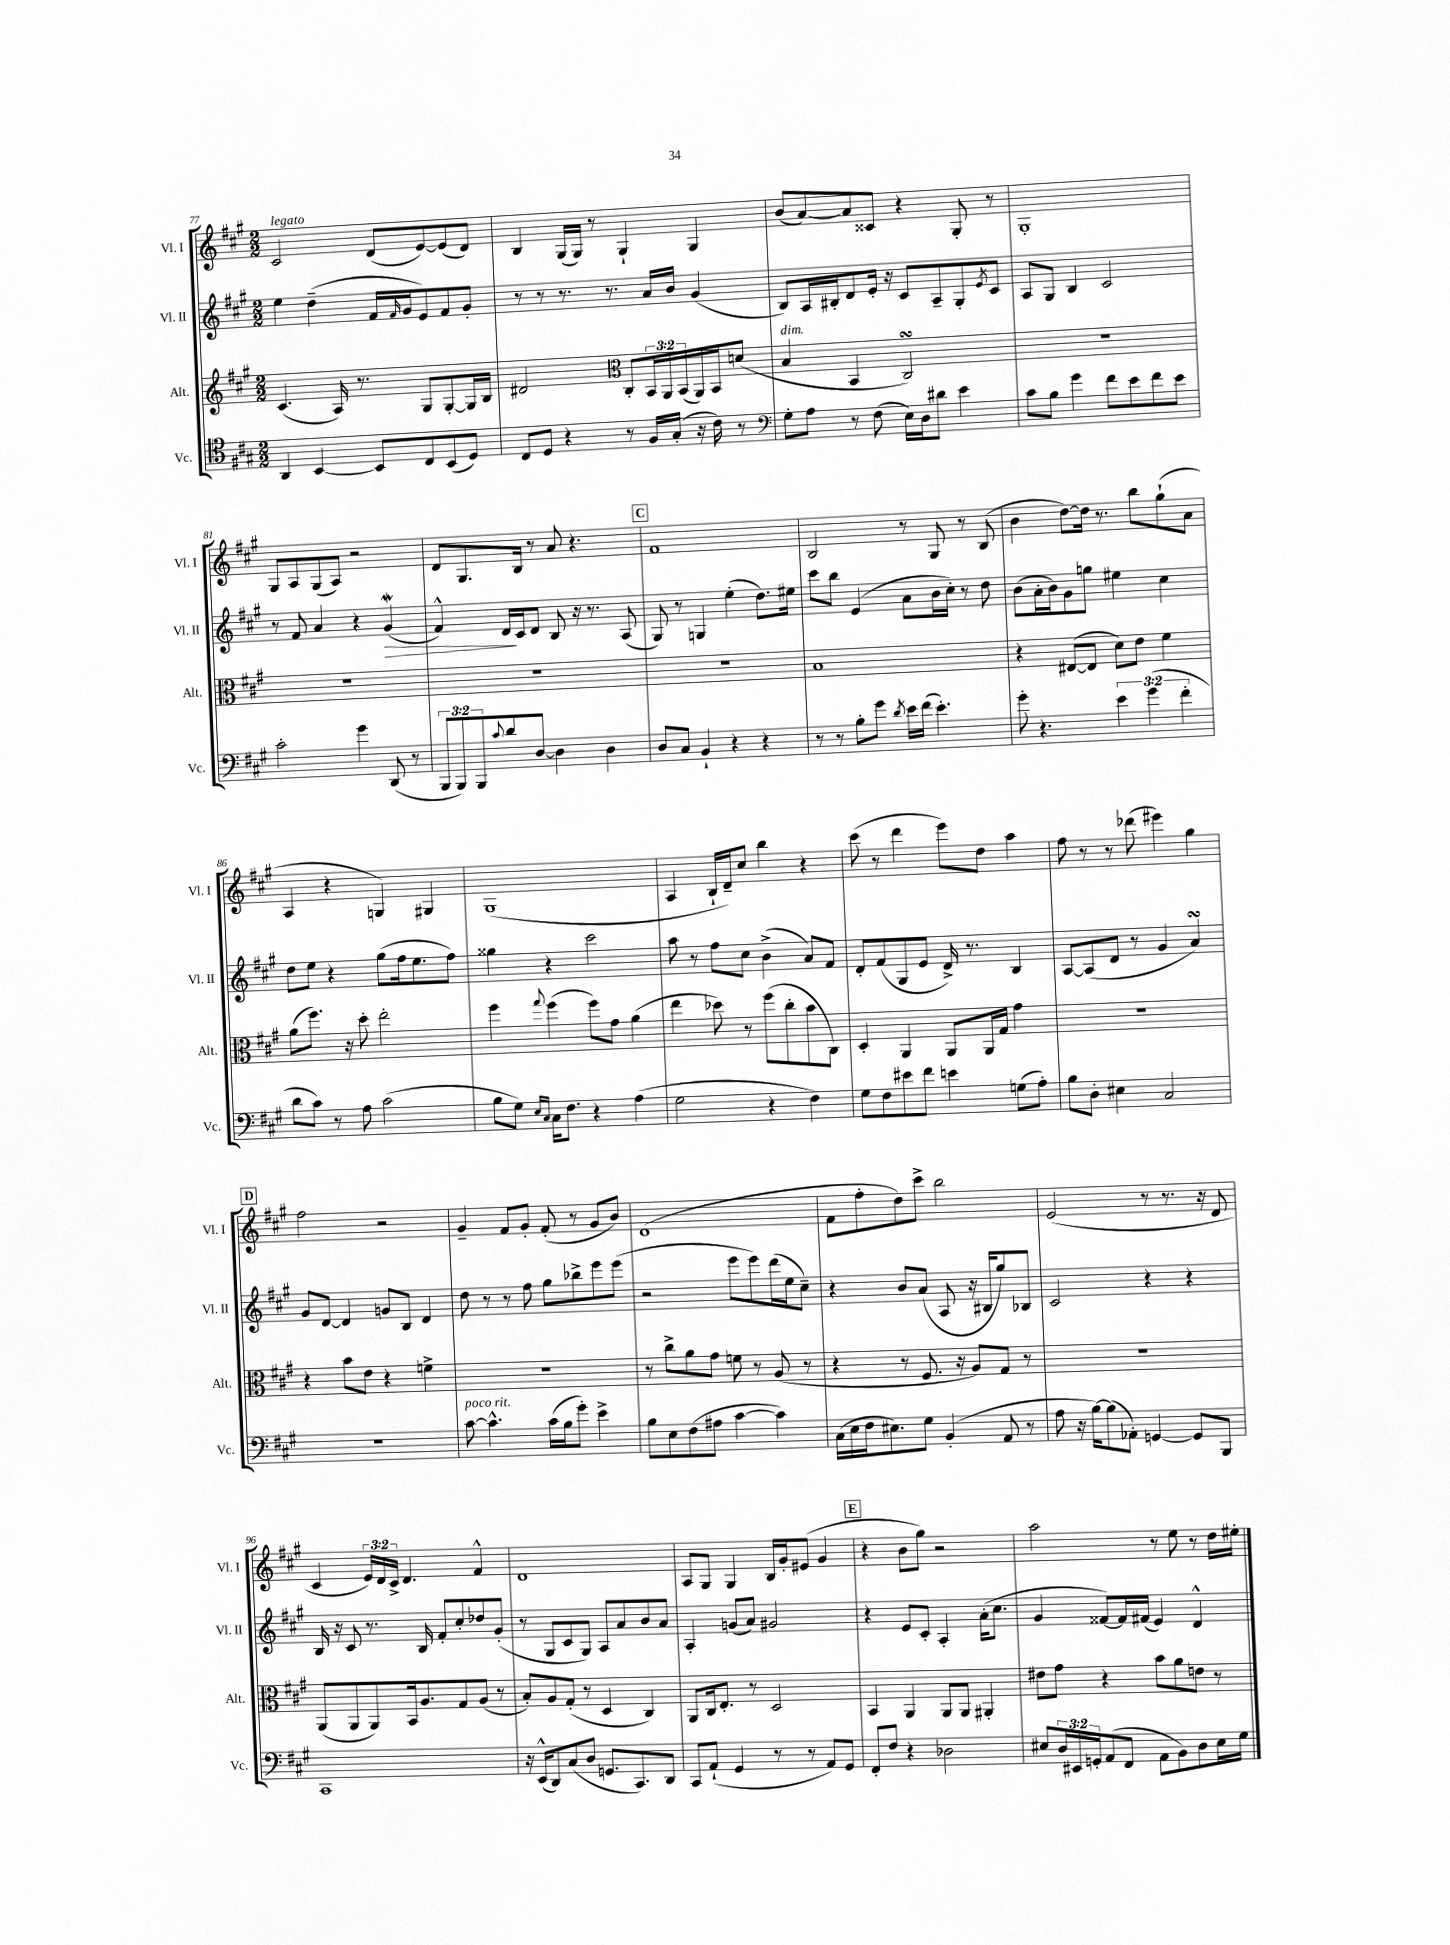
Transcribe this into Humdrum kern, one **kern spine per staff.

**kern	**kern	**kern	**dynam	**kern
*part4	*part3	*part2	*part2	*part1
*staff4	*staff3	*staff2	*staff2	*staff1
*I"Vc.	*I"Alt.	*I"Vl. II	*	*I"Vl. I
*I'Vc.	*I'Alt.	*I'Vl. II	*	*I'Vl. I
*clefC4	*clefG2	*clefG2	*	*clefG2
*k[f#c#g#]	*k[f#c#g#]	*k[f#c#g#]	*	*k[f#c#g#]
*M2/2	*M2/2	*M2/2	*	*M2/2
=77	=77	=77	=77	=77
!	!	!	!	!LO:TX:a:i:t=legato
4AA/	(4.c#/	4ee\	.	2c#/
[4BB/	.	(4dd~\	.	.
.	16A/)	.	.	.
.	8.r	.	.	.
8BB/L]	.	16f#/LL	.	(8d/L
.	.	16qqf#/	.	.
.	.	16g#/J	.	.
8C#/	8G#/L	8e/)	.	[8e/)
(8BB/	[8G#'/	8f#/	.	(8e/]
8D/J)	16G#/L]	8g#'/J	.	8d/J)
.	16B/JJ	.	.	.
=78	=78	=78	=78	=78
8C#/L	2d#X/	8r	.	4B/
8D/J	.	8r	.	.
4r	.	8.r	.	(16G#/LL
.	.	.	.	16G#/JJ)
.	.	.	.	8r
.	.	8.r	.	.
*	*clefC3	*	*	*
8r	8C#'/L	.	.	4G#`/
16F#/LL	24BB/L	16a/LL	.	.
.	24AA/	.	.	.
(16G#'/JJ	.	16b/JJ	.	.
.	(24BB/	.	.	.
16r	16AA/)	(4g#/	.	4G#/
16c#\)	16BB/J	.	.	.
8r	(8dn/J	.	.	.
=79	=79	=79	=79	=79
*clefF4	*	*	*	*
!	!LO:TX:a:i:t=dim.	!	!	!
8G#'\L	4B/	8B/L)	.	(8b/L
8A\J	.	16A/L	.	[8a/)
.	.	16B#X'/J	.	.
8r	4BB/	8d/	.	8a/]
(8F#\	.	16e'/Jk	.	8c##X/J
.	.	16r	.	.
16E\LL)	2C#sSsS/)	8c#/L	.	4r
16D\J	.	.	.	.
8d#X\J	.	8A~/	.	.
4e\	.	8G#'/	.	8G#'/
.	.	8qe/	.	.
.	.	8c#/J	.	8r
=80	=80	=80	=80	=80
8c#\L	1r	8A/L	.	1G#'
8B\J	.	8G#/J	.	.
4g#\	.	4B/	.	.
8f#\L	.	2c#/	.	.
8e\	.	.	.	.
8f#\	.	.	.	.
8e\J	.	.	.	.
!!LO:LB:g=z
=81	=81	=81	=81	=81
2c#'\	1r	8r	.	8G#/L
.	.	8f#/	.	8A/
.	.	4a/	.	(8G#/
.	.	.	.	8A/J)
4g#\	.	4r	.	2r
!	!	!	!LO:HP:b	!
(8DD/	.	(4g#W/	>	.
8r	.	.	.	.
=82	=82	=82	=82	=82
12BBB/L	1r	4f#^^/)	.	8d/L
12BBB/)	.	.	.	.
.	.	.	.	8.G#/
12BBB/	.	.	.	.
8qqc#/	.	.	.	.
8d/	.	16d/LL	.	.
.	.	16c#/J	]	16B/Jk
[8D/J	.	8d/J	.	8r
4D\]	.	8B/	.	8a/
.	.	16r	.	4.r
.	.	8.r	.	.
4D\	.	.	.	.
.	.	(8A/	.	.
!!LO:REH:place=s1:t=C
=83	=83	=83	=83	=83
8D/L	1r	8G#/)	.	1f#
8C#/J	.	8r	.	.
4BB`/	.	4Gn/	.	.
4r	.	(4ee'\	.	.
4r	.	8.dd\L)	.	.
.	.	16ee#X\Jk	.	.
=84	=84	=84	=84	=84
8r	1B	8ccc#\L	.	2B/
8r	.	8bb\J	.	.
8B'\L	.	(4e/	.	.
8g#\J	.	.	.	.
8qd/	.	.	.	.
16e\LL	.	8a\L	.	8r
(16f#\JJ	.	.	.	.
4.e'\)	.	16b\L	.	8G#/
.	.	16cc#'\JJ)	.	.
.	.	8r	.	8r
.	.	8dd\	.	(8B/
=85	=85	=85	=85	=85
8g#'\	4r	(8b\L	.	4b\
4.r	.	16a'\L	.	.
.	.	16b\J)	.	.
.	([8E#X/L	8g#\	.	[8dd\L)
.	8E#/J]	8ggn\J	.	16dd\Jk]
.	.	.	.	8.r
6e\	8d\L)	4ee#X\	.	.
.	8e\J	.	.	8bb\L
(6g#\	.	.	.	.
.	4f#\	4cc#\	.	(8gg#`\
6f#'\	.	.	.	.
.	.	.	.	8a\J
!!LO:LB:g=z
=86	=86	=86	=86	=86
8d\L	(8a\L	8dd\L	.	4A/
8c#\J)	8.ff#\J)	8ee\J	.	.
8r	.	4r	.	4r
.	16r	.	.	.
8A\	8dd'\	.	.	.
(2c#\	2ee'\	(8gg#\L	.	4Gn/)
.	.	16ff#\k	.	.
.	.	8.ee\	.	.
.	.	.	.	4G#X/
.	.	8ff#\J)	.	.
=87	=87	=87	=87	=87
8B\L	4ff#\	4gg##X\	.	(1G#
8G#\J)	.	.	.	.
16qqE/LL	.	.	.	.
16qqC#/JJ	8qqgg#/	.	.	.
16C#\KL	(4ff#\	4r	.	.
8.F#\J	.	.	.	.
4r	8ff#\L)	2ccc#\	.	.
.	8g#\J	.	.	.
(4A\	(4a\	.	.	.
=88	=88	=88	=88	=88
2G#\	4ee\	8aa\	.	4A/
.	.	8r	.	.
.	8dd-X\)	8ff#\L	.	16B`/LL
.	.	.	.	16d~/J)
.	8r	8cc#\J	.	8cc#/J
4r	(8ff#\L	(4b^\	.	4bb\
.	8cc#'\	.	.	.
4F#\)	8b\	8a/L)	.	4r
.	8C#\J)	8f#/J	.	.
=89	=89	=89	=89	=89
8G#\L	4D'/	8d'/L	.	(8ccc#\
8F#\	.	(8f#/	.	8r
8e#X\	4AA/	8G#/	.	4ddd\
8f#\J	.	8e/J	.	.
4en\	8AA/L	16d^/)	.	8eee\L)
.	.	8.r	.	.
.	16AA/L	.	.	8dd\J
.	16G#/JJ	.	.	.
(8Gn\L	4g#\	4B/	.	4aa\
8A'\J)	.	.	.	.
=90	=90	=90	=90	=90
8B\L	1r	[8A/L	.	8ff#\
8D'\J	.	(8A/]	.	8r
4E#X\	.	8d/J	.	8r
.	.	8r	.	(8ddd-X\
2C#/	.	4g#/	.	4eee#X\)
.	.	4asSSs/)	.	4gg#\
!!LO:LB:g=z
!!LO:REH:place=s1:t=D
=91	=91	=91	=91	=91
1r	4r	8g#/L	.	2ff#\
.	.	[8d/J	.	.
.	8b\L	4d/]	.	.
.	8e\J	.	.	.
.	4r	8gn/L	.	2r
.	.	8B/J	.	.
.	4fn^\	4d/	.	.
=92	=92	=92	=92	=92
!LO:TX:a:i:t=poco rit.	!	!	!	!
[8c#\	1r	8dd\	.	4g#~/
4.c#^^\]	.	8r	.	.
.	.	8r	.	8f#/L
.	.	8ff#\	.	8g#'/J
(16c#\LL	.	8gg#\L	.	(8f#'/
16B\J	.	.	.	.
8g#'\J)	.	8bb-X^\	.	8r
4e^\	.	8eee\	.	8g#/L
.	.	(8eee\J	.	8b/J)
=93	=93	=93	=93	=93
8B\L	8r	2r	.	(1d
8E\	8cc#^\L	.	.	.
(8F#\	8a\	.	.	.
8A#X\J	8g#\J	.	.	.
[4c#\	8fn\	8eee\L	.	.
.	8r	8eee\)	.	.
4c#\])	(8A/	(16ddd\L	.	.
.	.	16ee\J	.	.
.	8r	8cc#~\J)	.	.
=94	=94	=94	=94	=94
(16C#\LL	4r	4r	.	8f#\L
16E\	.	.	.	.
16F#\J	.	.	.	8ff#'\
8.E#X\)	.	.	.	.
.	8r	8b/L	.	8dd\)
8G#\J	8.F#/	(8a/J	.	8ccc#^\J
(4BB'/	.	8A/	.	2bb\
.	16r	.	.	.
.	8A/L)	16r	.	.
.	.	16B#X/KL	.	.
8AA/	8G#/J	8gg#/)	.	.
8r	8r	8B-X/J	.	.
=95	=95	=95	=95	=95
8A\	1r	2c#/	.	(2e/
16r	.	.	.	.
[16B\KL)	.	.	.	.
(8B\]	.	.	.	.
8AA-X'\J)	.	.	.	.
[4GGn/	.	4r	.	8r
.	.	.	.	8.r
8GG/L]	.	4r	.	.
.	.	.	.	16r
8BBB/J	.	.	.	8d/
!!LO:LB:g=z
=96	=96	=96	=96	=96
1CC#	(8AA/L	16B/	.	4c#/
.	.	16r	.	.
.	8AA/	8c#/	.	.
.	8AA/)	8.r	.	24e/LL)
.	.	.	.	24d/
.	.	.	.	24c#^/JJ
.	16BB/k	.	.	4.d/
.	8.A/	16B/	.	.
.	.	8f#'/L	.	.
.	8G#/	8cc#'/	.	.
.	(8A/J	8dd-X/	.	4f#^^/
.	8r	(8g#'/J	.	.
=97	=97	=97	=97	=97
16r	8B'/L)	8r	.	1d
(16EE^^/KL	.	.	.	.
8DD/)	8A/	8G#/L	.	.
(8C#/	(8G#'/J	8c#/	.	.
8D/J	8r	8G#/J)	.	.
8.GGn/L	4D/	8A/L	.	.
.	.	8a/	.	.
8.CC#/)	.	.	.	.
.	4C#/)	8b/	.	.
8DD/J	.	8a/J	.	.
=98	=98	=98	=98	=98
8CC#/L	8AA/L	4A'/	.	8A/L
(8AA`/J	16C#/k	.	.	8G#/J
.	8.E'/J	.	.	.
4GG#/	.	(8gn/L	.	4G#/
.	8r	8a/J)	.	.
8r	2D/	2g#X/	.	16B/LL
.	.	.	.	16g#'/J
8r	.	.	.	(8e#X/J
8AA/L)	.	.	.	4g#/
8GG#/J	.	.	.	.
!!LO:REH:place=s1:t=E
=99	=99	=99	=99	=99
8FF#'/L	4BB/	4r	.	4r
8F#/J	.	.	.	.
4r	4AA/	8e/L	.	8b\L
.	.	8c#'/J	.	8gg#\J)
2D-X\	8AA/L	4A'/	.	2r
.	8AA/J	.	.	.
.	4AA#X'/	(16a'\KL	.	.
.	.	8.cc#\J	.	.
=100	=100	=100	=100	=100
8E#X/L	8e#X\L	4g#/	.	2aa\
24D/L	8g#\J	.	.	.
24EE#X/	.	.	.	.
24GGn'/J	.	.	.	.
(8AA/	4r	[8f##X/L)	.	.
8FF#/J	.	16f##/L]	.	.
.	.	(16f#X/JJ	.	.
8AA\L	8b\L	4e/)	.	8r
8BB\)	8a\	.	.	8ee\
8D\	8en\J	4d^^/	.	8r
16E#\L	8r	.	.	16dd\LL
16G#\JJ	.	.	.	16ee#X'\JJ
==	==	==	==	==
*-	*-	*-	*-	*-
